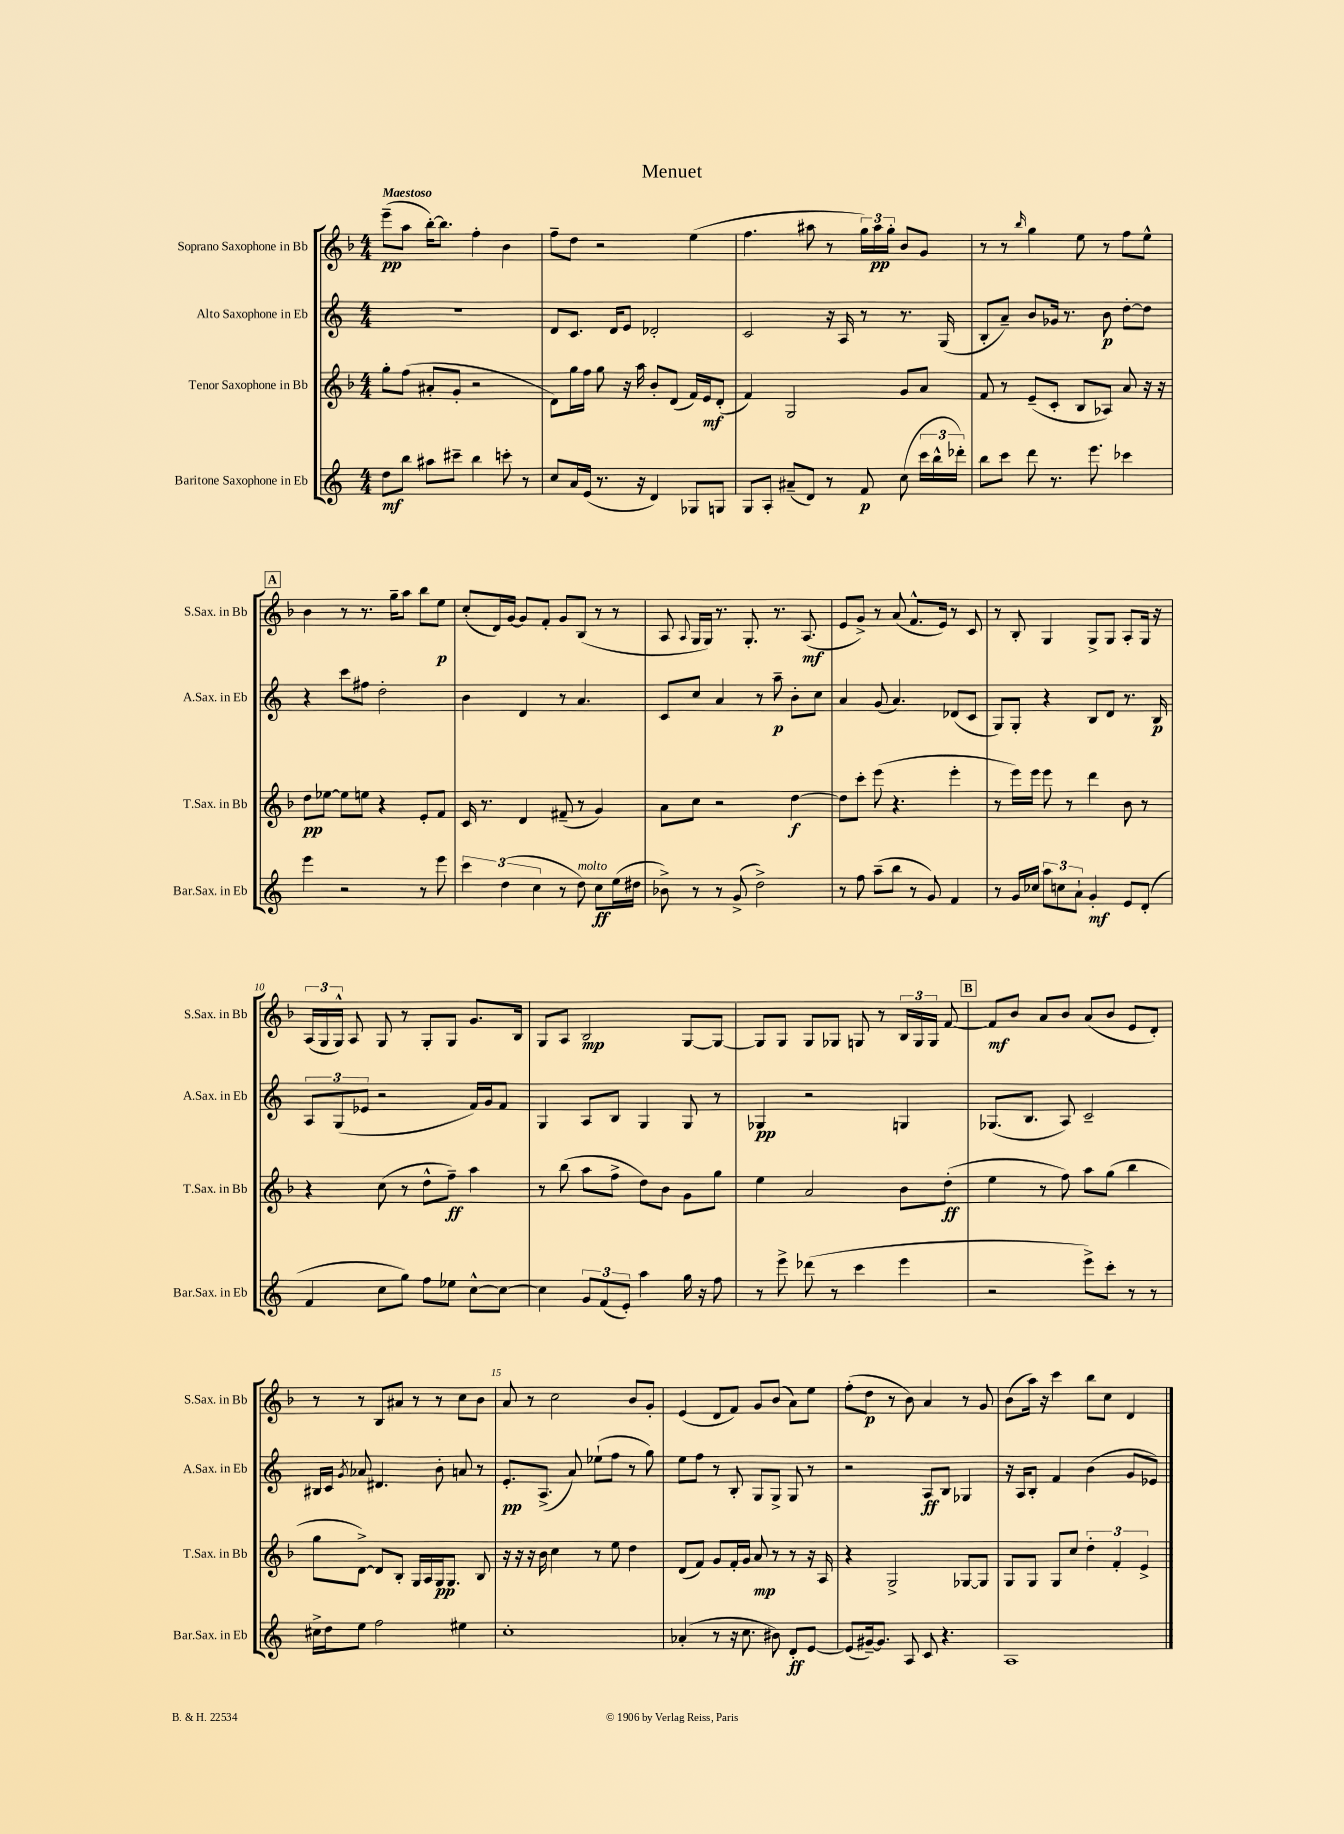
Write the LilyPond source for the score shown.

\header { title = "Menuet" }
<<
\new StaffGroup <<
\new Staff = "s0" \with { instrumentName = "Soprano Saxophone in Bb" shortInstrumentName = "S.Sax. in Bb" } {
    \clef treble \key f \major \numericTimeSignature \time 4/4 \tempo "Maestoso"
    \autoBeamOff e'''8[--\pp( a''8] bes''16[~-.) bes''8.] f''4-. bes'4 |
    f''8[-- d''8] r2 e''4( |
    f''4. ais''8 r8 \tuplet 3/2 { g''16[) ais''16\pp g''16]-. } bes'8[ g'8] |
    r8 r8 \grace { bes''16 } g''4 e''8 r8 f''8[ e''8]-^ |
    \mark \markup { \box "A" } bes'4 r8 r8. g''16[-- a''8] bes''8[ e''8]\p |
    c''8[-.( d'16) g'16]~ g'8[ f'8]-. g'8[ bes8]( r8 r8 |
    a8 \appoggiatura { a8 } g16[ g16]) r8. g8.-. r8. a8.\mf( |
    e'8[ g'8]->) r8 a'8( f'8.[-^ e'16]) r8 c'8 |
    r8 bes8-. g4 g8[-> g8] a8[-. g16] r16 |
    \tuplet 3/2 { a16[( g16 g16]-^) } a8 g8 r8 g8[-. g8] g'8.[ bes16] |
    g8[ a8] bes2\mp g8[~ g8]~ |
    g8[ g8] g8[ ges8] g8 r8 \tuplet 3/2 { bes16[ g16 g16] } f'8~ |
    \mark \markup { \box "B" } f'8[\mf bes'8] a'8[ bes'8] a'8[( bes'8] e'8[ d'8]-.) |
    r8 r8 bes8[ ais'8] r8 r8 c''8[ bes'8] |
    a'8 r8 c''2 bes'8[ g'8]-. |
    e'4( d'8[ f'8]) g'8[ bes'8]( a'8[) e''8] |
    f''8[-.( d''8]\p r8 bes'8) a'4 r8 g'8 |
    bes'8[( a''16]) r16 c'''4 bes''8[ c''8] d'4 \bar "|." |
}
\new Staff = "s1" \with { instrumentName = "Alto Saxophone in Eb" shortInstrumentName = "A.Sax. in Eb" } {
    \clef treble \key c \major \numericTimeSignature \time 4/4
    \autoBeamOff R1 |
    d'8[ c'8.] d'16[ e'8] des'2-. |
    c'2 r16 a16 r8 r8. g16( |
    b8[-. a'8]--) b'8[ ges'16] r8. b'8\p d''8[~-. d''8] |
    \mark \markup { \box "A" } r4 c'''8[ fis''8] d''2-. |
    b'4 d'4 r8 a'4. |
    c'8[ c''8] a'4 r8 a''8--\p b'8[-. c''8] |
    a'4 g'8( a'4.) des'8[( c'8] |
    g8[) g8]-. r4 b8[ d'8] r8. b16\p |
    \tuplet 3/2 { a8[ g8( ees'8] } r2 f'16[) g'16 f'8] |
    g4 a8[ b8] g4 g8 r8 |
    ges4\pp r2 g4 |
    \mark \markup { \box "B" } ges8.[( b8.] a8) c'2-- |
    bis16[ c'16] \acciaccatura { g'8 } aes'8 dis'4. b'8-. a'8 r8 |
    e'8.[-.\pp a8.]->( a'8) ees''8[-!( f''8] r8 g''8) |
    e''8[ f''8] r8 b8-. g8[ g8]-> g8 r8 |
    r2 a8[\ff b8] ges4 |
    r16 a16[ b8]-. f'4 b'4( g'8[ ees'8]) \bar "|." |
}
\new Staff = "s2" \with { instrumentName = "Tenor Saxophone in Bb" shortInstrumentName = "T.Sax. in Bb" } {
    \clef treble \key f \major \numericTimeSignature \time 4/4
    \autoBeamOff g''8[-. f''8]( ais'8[-. g'8]-. r2 |
    d'8[) g''16 f''16] g''8 r16 a''16 bes'8[-. d'8]( f'16[) e'16\mf d'8]-.( |
    f'4) g2 g'8[ a'8] |
    f'8 r8 e'8[--( c'8]-. bes8[ aes8]) a'8 r16 r16 |
    \mark \markup { \box "A" } d''8[\pp ees''8]~ ees''8[ e''8] r4 e'8[-. f'8] |
    c'16 r8. d'4 fis'8--( r8 g'4) |
    a'8[ c''8] r2 d''4~\f |
    d''8[ c'''8]-. e'''8( r4. e'''4-. |
    r8 e'''16[) e'''16] e'''8 r8 d'''4 bes'8 r8 |
    r4 c''8( r8 d''8[-^ f''8]--\ff) a''4 |
    r8 bes''8( a''8[ f''8]-> d''8[) bes'8] g'8[ g''8] |
    e''4 a'2 bes'8[ d''8]-.\ff( |
    \mark \markup { \box "B" } e''4 r8 f''8) a''8[ g''8]( bes''4 |
    g''8[ d'8]~->) d'8[ bes8]-. g16[ a16 g16\pp g8.] bes8 |
    r16 r16 r16 bes'16 c''4 r8 e''8 d''4 |
    d'8[( f'8]) g'8[ f'16-. g'16] a'8\mp r8 r8 r16 a16 |
    r4 g2-> ges8[~ ges8] |
    g8[ g8] g8[ c''8] \tuplet 3/2 { d''4-. f'4-. e'4-> } \bar "|." |
}
\new Staff = "s3" \with { instrumentName = "Baritone Saxophone in Eb" shortInstrumentName = "Bar.Sax. in Eb" } {
    \clef treble \key c \major \numericTimeSignature \time 4/4
    \autoBeamOff d''8[\mf b''8] ais''8[ cis'''8]-- b''4 c'''8-. r8 |
    c''8[ a'16 e'16]( r8. r16 d'4) ges8[ g8] |
    g8[ a8]-. ais'8[--( d'8]) r8 f'8\p c''8( \tuplet 3/2 { c'''16[ b''16-^ des'''16]-.) } |
    b''8[ c'''8] d'''8 r8. e'''8. ces'''4 |
    \mark \markup { \box "A" } e'''4 r2 r8 e'''8 |
    \tuplet 3/2 { c'''4 d''4( c''4 } r8 d''8^\markup { \italic "molto" }) c''8[\ff e''16( dis''16] |
    bes'8->) r8 r8 g'8->( d''2->) |
    r8 f''8 a''8[--( b''8] r8 g'8) f'4 |
    r8 g'16[ ces''16] \tuplet 3/2 { a''8[ c''8 a'8]-! } g'4-.\mf e'8[ d'8]-.( |
    f'4 c''8[ g''8]) f''8[ ees''8] c''8[~-^ c''8]~ |
    c''4 \tuplet 3/2 { g'8[ f'8( e'8]-.) } a''4 g''16 r16 f''8 |
    r8 e'''8-> des'''8( r8 c'''4 e'''4 |
    \mark \markup { \box "B" } r2 e'''8[->) c'''8]-. r8 r8 |
    cis''16[-> d''16 e''8] f''2 eis''4 |
    c''1-. |
    aes'4-.( r8 r16 c''8. bis'8) d'8[-.\ff e'8]~ |
    e'8[( gis'16~--) gis'8.] a8 c'8 r4. |
    a1 \bar "|." |
}
>>
>>
\layout { \context { \Score \override BarNumber.break-visibility = ##(#f #t #t) barNumberVisibility = #(every-nth-bar-number-visible 5) } }
